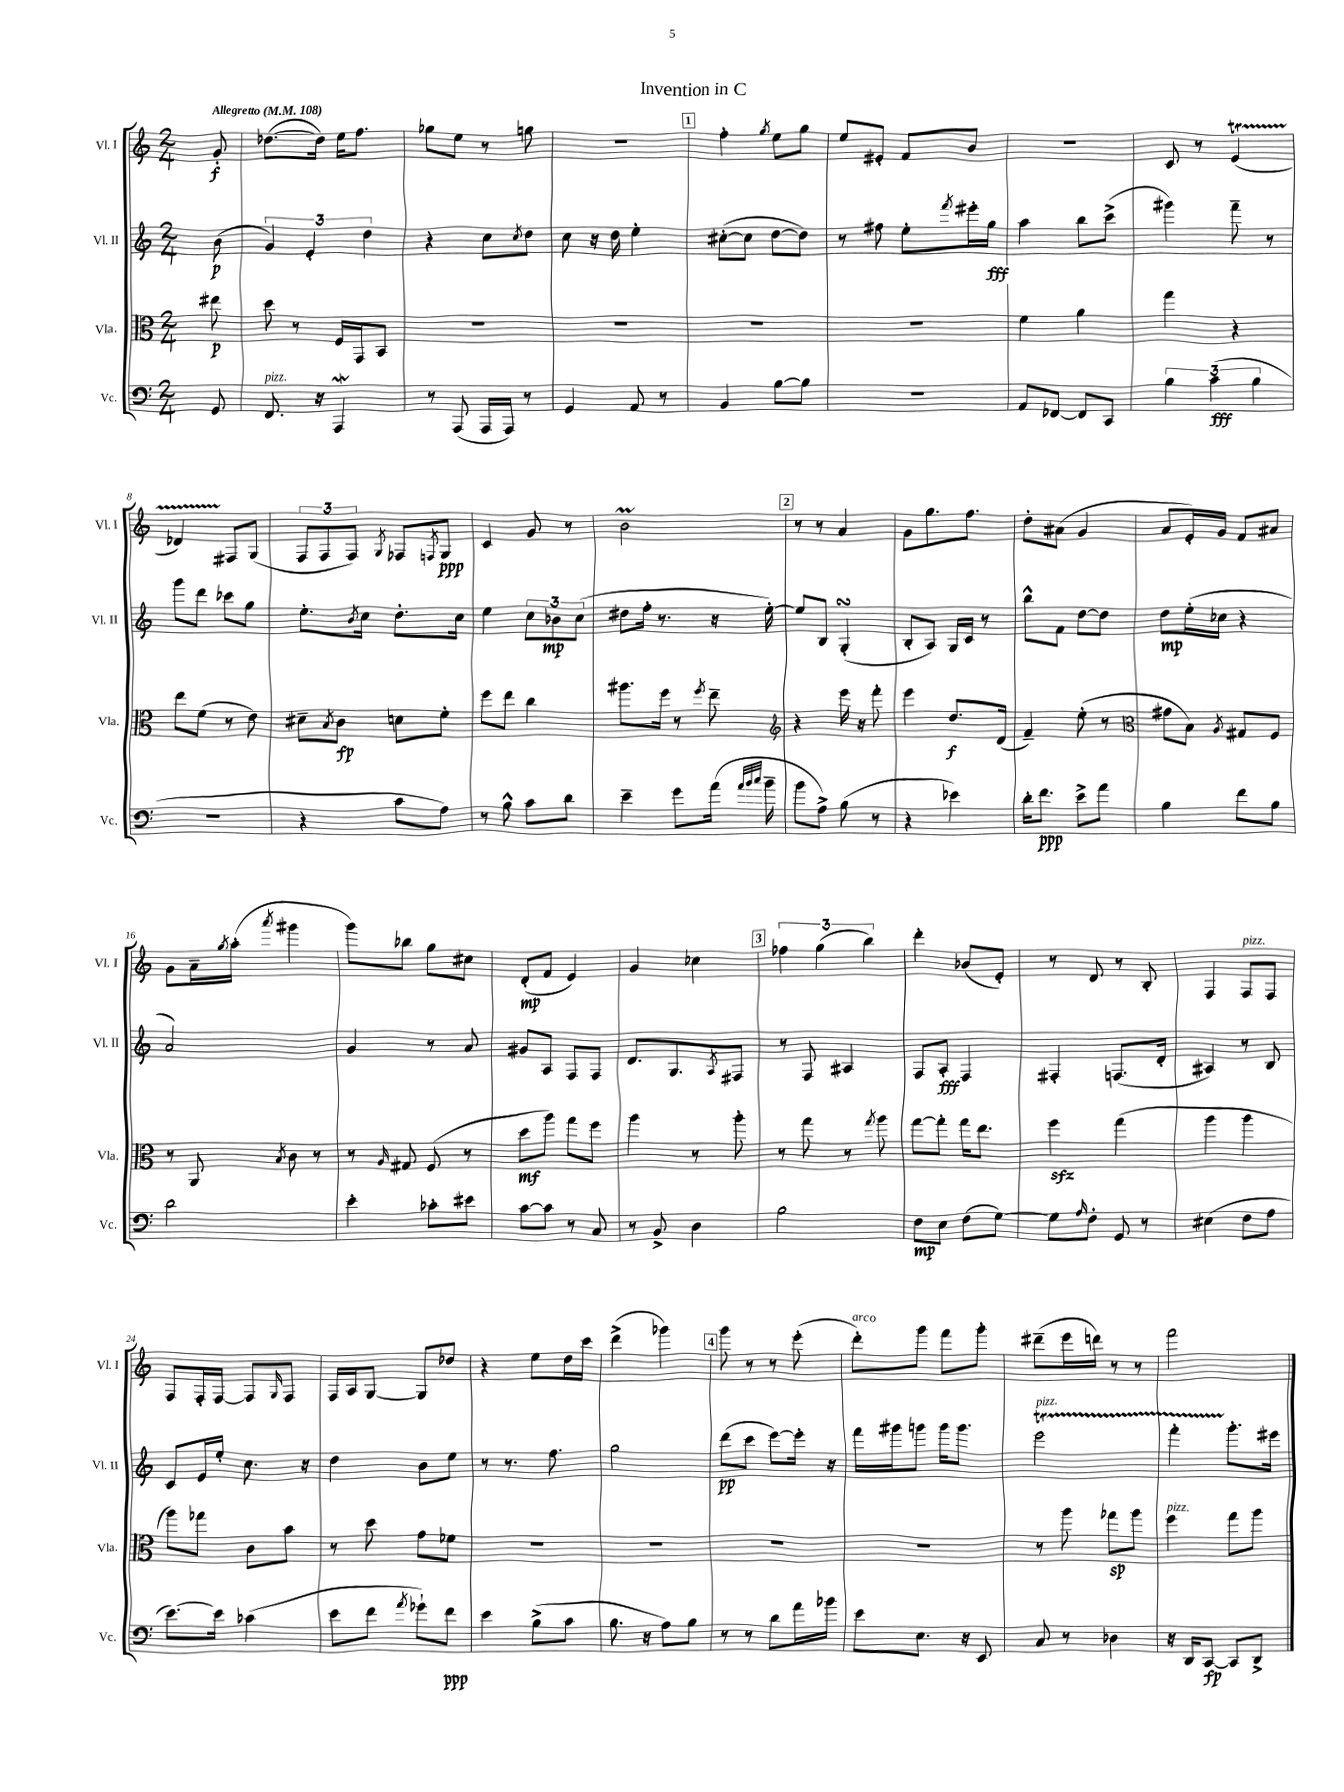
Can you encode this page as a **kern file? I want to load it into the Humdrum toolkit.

**kern	**kern	**kern	**kern
*staff4	*staff3	*staff2	*staff1
*clefF4	*clefC3	*clefG2	*clefG2
*k[]	*k[]	*k[]	*k[]
*M2/4	*M2/4	*M2/4	*M2/4
*MM108	*MM108	*MM108	*MM108
8GG/	8ee#\	(8b\	8g'/
=	=	=	=
8.FF/	8dd\	6g/)	([8.dd-\L
.	8r	.	.
.	.	6e'/	.
16r	.	.	16dd-\]Jk)
4AAA/	16F/LL	.	16ee\LK
.	16GG/J	.	8.ff\J
.	.	6dd\	.
.	8BB/J	.	.
=	=	=	=
8r	2r	4r	8gg-\L
(8AAA/	.	.	8ee\J
16AAA/LL	.	8cc\L	8r
16AAA/JJ)	.	.	.
.	.	8qcc/	.
8r	.	8dd\J	8gg\
=	=	=	=
4GG/	2r	8cc\	2r
.	.	16r	.
.	.	16dd\	.
8AA/	.	4ee'\	.
8r	.	.	.
=	=	=	=
4BB/	2r	([8cc#'\L	4ff'\
.	.	8cc#\]J	.
.	.	.	8qgg/
[8B\L	.	[8dd\L	8ee\L
8B\]J	.	8dd\]J)	8gg\J
=	=	=	=
2r	2r	8r	8ee/L
.	.	8ff#\	8e#'/J
.	.	8ee'\L	8f/L
.	.	8qfff/	.
.	.	16eee#'\L	8b/J
.	.	16gg\JJ	.
=	=	=	=
8AA/L	4f\	4aa\	2r
[8FF-/J	.	.	.
8FF-/]L	4a\	8bb\L	.
8CC/J	.	(8ccc^\J	.
=	=	=	=
6B\	4gg\	4ggg#\)	8c/
.	.	.	8r
(6c\	.	.	.
.	4r	8fff~\	(4e/
6B\	.	.	.
.	.	8r	.
=	=	=	=
2r	8ee\L	8ggg\L	4d-/)
.	(8f\J	8ddd\J	.
.	8r	8ccc-\L	8F#/L
.	8e\)	8gg\J	(8G/J
=	=	=	=
4r	8d#~\L	8.ee'\L	12F/L
.	.	.	12F/
.	8qB/	.	.
.	8c\J	.	.
.	.	.	12F/J)
.	.	8qb/	.
.	.	16cc\Jk	.
.	.	.	8qG/
8c\L	8d\L	8.dd'\L	8F-/L
.	.	.	8qF/
8A\J)	8f'\J	.	8G/J
.	.	16cc\Jk	.
=	=	=	=
8r	8ff\L	4ee\	4c/
8B^^\	8ee\J	.	.
8c\L	4cc\	12cc\L	8g/
.	.	12b-\	.
8d\J	.	.	8r
.	.	(12cc\J	.
=	=	=	=
4e~\	8.aa#\L	8dd#\L	2b\
.	.	16ff'\Jk	.
.	16ff\Jk	8.r	.
8g\L	8r	.	.
.	8qff/	.	.
(16a\Jk	8ee~\	16r	.
32qqa/LLL	.	.	.
32qqb/	.	.	.
32qqcc/JJJ	.	.	.
16b~\	.	[16ee'\)	.
=	=	=	=
*	*clefG2	*	*
8b\L	4r	8ee/]L	8r
8A^\J)	.	8B/J	8r
(8B\	16eee\	(4G'/	4a/
.	16r	.	.
8r	8fff'\	.	.
=	=	=	=
4r	4eee\	8B'/L	8g\L
.	.	8A/J)	8.gg\
4e-\)	8.dd/L	16G/LL	.
.	.	16c/JJ	8.ff\J
.	.	8r	.
.	(16d/Jk	.	.
=	=	=	=
16d'\LK	4f~/)	8bb^^\L	8dd'\L
8.f\J	.	.	.
.	.	8f\J	(8a#\J
8e^\L	(8ee'\	[8dd\L	4g/
8a\J	8r	8dd\]J	.
=	=	=	=
*	*clefC3	*	*
4B\	8g#\L	8dd\L	8a/L
.	8B\J)	(16ee'\L	16e'/L)
.	.	16cc-\JJ	16g/JJ
.	8qA/	.	.
8f\L	8G#/L	4r	8f/L
8B\J	8F/J	.	8a#/J
=	=	=	=
2d\	8r	2a/)	8g\L
.	8AA/	.	16a~\L
.	.	.	8qgg/
.	.	.	(16aa'\JJ
.	8qB/	.	8qaaa/
.	8c\	.	4ggg#\
.	8r	.	.
=	=	=	=
4e'\	8r	4g/	8ggg\L)
.	16qqA/	.	.
.	8G#/	.	8bb-\J
8c-'\L	(8F/	8r	8gg\L
8e#\J	8r	8a/	8cc#\J
=	=	=	=
[8c\L	8dd\L	8g#/L	(8d'/L
8c\]J	8aa\J)	8A/J	8f/J
8r	8gg\L	8F/L	4e/)
8C/	8ff\J	8F/J	.
=	=	=	=
8r	4aa\	8.d/L	4g/
8BB^/	.	.	.
.	.	8.G/	.
4D\	8r	.	4cc-\
.	.	8qA/	.
.	8aa'\	8F#/J	.
=	=	=	=
2B\	8r	8r	6ff-\
.	8gg\	8F/	.
.	.	.	(6gg\
.	8r	4A#/	.
.	.	.	6bb\)
.	8qgg/	.	.
.	8aa\	.	.
=	=	=	=
8F\L	[8gg\L	8F/L	4ddd'\
8E\J	8gg'\]J	8A'/J	.
(8F\L	16gg\LK	4F/	(8b-/L
.	8.ee\J	.	.
[8G\J)	.	.	8e'/J)
=	=	=	=
8G\]L	4ff\	4F#'/	8r
16qqA/	.	.	.
8F'\J	.	.	8d/
8GG/	(4gg\	(8.F/L	8r
8r	.	.	8B'/
.	.	16d'/Jk	.
=	=	=	=
(4E#\	4aa\	4A#/)	4F/
8F\L	4aa\	8r	8F/L
8A\J	.	8B/	8F/J
=	=	=	=
[8.e\L)	8aa\L)	8c/L	8F/L
.	8gg-\J	16e/L	16F'/L
16e\]Jk	.	16ee'/JJ	[16F/JJ
(4c-\	8c\L	8.cc\	8F/]L
.	.	.	16qqG/
.	8b\J	.	8F/J
.	.	16r	.
=	=	=	=
8e\L	8r	4dd\	16F/LL
.	.	.	16A/J
8f\J	8dd\	.	[8G/J
8qa/	.	.	.
8g-`\L)	8g\L	8b\L	8G/]L
8f\J	8f-\J	8ee\J	8dd-/J
=	=	=	=
4e\	2r	8r	4r
.	.	8.r	.
(8B^\L	.	.	8ee\L
.	.	8.ff\	.
8c\J	.	.	16dd\L
.	.	.	16ccc\JJ
=	=	=	=
8.B\	2r	2gg\	(4ddd^\
16r	.	.	.
8A\L)	.	.	4ggg-\)
8B\J	.	.	.
=	=	=	=
8r	2r	(8ddd\L	8ggg\
8r	.	8ccc\J	8r
8d\L	.	[8eee\L)	8r
16a\L	.	16eee'\]Jk	(8eee'\
16b-\JJ	.	16r	.
=	=	=	=
8e\L	2r	16fff\LL	8ddd'\L)
.	.	16ggg#\J	.
8.E\J	.	8ggg\J	8ggg\J
.	.	16ggg\LK	8fff\L
16r	.	8.ggg\J	.
8EE/	.	.	8ggg'\J
=	=	=	=
8C/	8r	2eee\	(8ddd#~\L
8r	8aa\	.	16eee\L
.	.	.	16ddd\JJ)
4D-\	8gg-\L	.	8r
.	8aa\J	.	8r
=	=	=	=
16r	4ff\	4fff'\	2fff\
16DD/LK	.	.	.
[8CC/J	.	.	.
8CC/]L	8gg\L	8.ggg'\L	.
8DD^/J	8aa\J	.	.
.	.	16eee#\Jk	.
==	==	==	==
*-	*-	*-	*-
